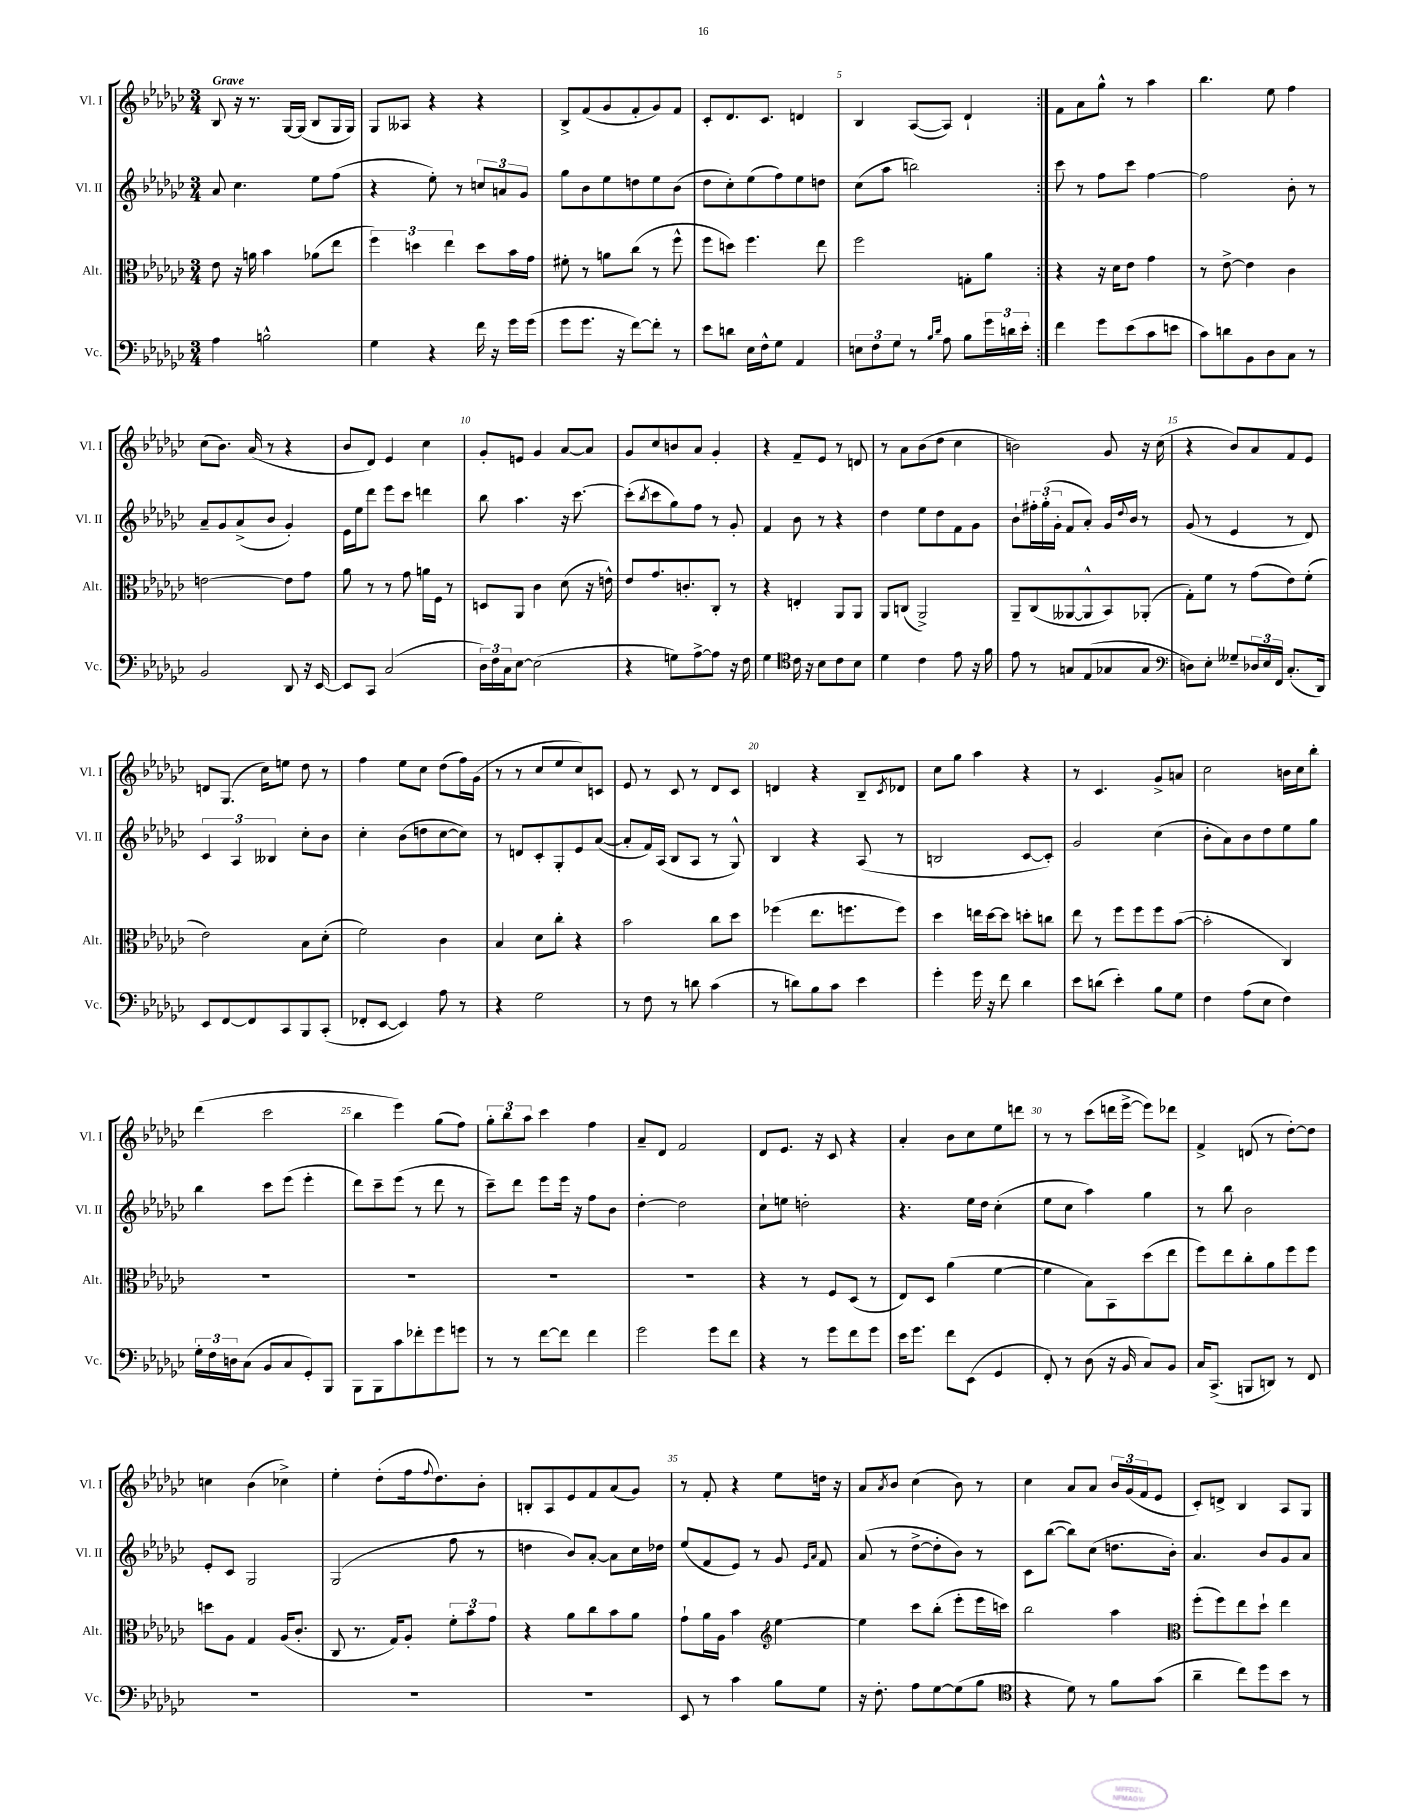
<<
\new StaffGroup <<
\new Staff = "s0" \with { instrumentName = "Vl. I" shortInstrumentName = "Vl. I" } {
    \clef treble \key ges \major \numericTimeSignature \time 3/4 \tempo "Grave"
    \repeat volta 2 { bes8 r16 r8. ges16~ ges16( bes8 ges16 ges16) |
    ges8 aeses8 r4 r4 |
    bes8-> f'8( ges'8 f'8-. ges'8) f'8 |
    ces'8-. des'8. ces'8. d'4 |
    bes4 aes8~( aes8) des'4-! | }
    f'8 aes'8 ges''8-^ r8 aes''4 |
    bes''4. ees''8 f''4 |
    ces''8( bes'8.) aes'16( r8 r4 |
    bes'8 des'8) ees'4 ces''4 |
    ges'8-. e'8 ges'4 aes'8~ aes'8 |
    ges'8 ces''8 b'8 aes'8 ges'4-. |
    r4 f'8-- ees'8 r8 d'8 |
    r8 aes'8 bes'8( des''8 ces''4 |
    b'2) ges'8 r16 ces''16( |
    r4 bes'8) aes'8 f'8 ees'8 |
    d'8 ges8.( ces''16) e''8 des''8 r8 |
    f''4 ees''8 ces''8 des''8( f''16) ges'16( |
    r8 r8 ces''8 ees''8 ces''8) c'8 |
    ees'8 r8 ces'8 r8 des'8 ces'8 |
    d'4 r4 bes8-- \acciaccatura { ces'8 } des'8 |
    ces''8 ges''8 aes''4 r4 |
    r8 ces'4. ges'8-> a'8 |
    ces''2 b'16 ces''16 bes''8-. |
    des'''4( ces'''2 |
    bes''4 ees'''4) ges''8( f''8) |
    \tuplet 3/2 { ges''8-. bes''8 aes''8 } ces'''4 f''4 |
    aes'8-- des'8 f'2 |
    des'8 ees'8. r16 ces'8 r4 |
    aes'4-. bes'8 ces''8 ees''8 d'''8 |
    r8 r8 ces'''8( d'''16 ees'''16~-> ees'''8) des'''8 |
    f'4-> d'8( r8 des''8~-.) des''8 |
    c''4 bes'4( ces''4->) |
    ees''4-. des''8-.( f''16 \appoggiatura { f''8 } des''8.) bes'8-. |
    b8-. aes8 ees'8 f'8 aes'8( ges'8) |
    r8 f'8-. r4 ees''8 d''16 r16 |
    aes'8 \acciaccatura { aes'8 } bes'8 ces''4( bes'8) r8 |
    ces''4 aes'8 aes'8 \tuplet 3/2 { bes'16 ges'16( f'16 } ees'8 |
    ces'8-.) d'8-> bes4 aes8 ges8 \bar "|." |
}
\new Staff = "s1" \with { instrumentName = "Vl. II" shortInstrumentName = "Vl. II" } {
    \clef treble \key ges \major \numericTimeSignature \time 3/4
    \repeat volta 2 { aes'8 ces''4. ees''8 f''8( |
    r4 ees''8-.) r8 \tuplet 3/2 { c''8 a'8 ges'8 } |
    ges''8 bes'8 ees''8 d''8 ees''8 bes'8( |
    des''8 ces''8-.) ees''8( f''8) ees''8 d''8 |
    ces''8( aes''8 b''2) | }
    ces'''8 r8 f''8 ces'''8 f''4~ |
    f''2 bes'8-. r8 |
    aes'8-- ges'8 aes'8->( bes'8 ges'4-.) |
    ees'16 ees''16 des'''8 ees'''8 ces'''8 d'''4 |
    bes''8 aes''4. r16 ces'''8.~ |
    ces'''8-.( \acciaccatura { bes''8 } ces'''8 ges''8) f''8 r8 ges'8-. |
    f'4 bes'8 r8 r4 |
    des''4 ees''8 des''8 f'8 ges'8 |
    bes'8-! \tuplet 3/2 { fis''16-. ges''16-.( ges'16-. } f'8 aes'8-.) ges'16 \appoggiatura { des''8 } bes'16 r8 |
    ges'8( r8 ees'4 r8 des'8) |
    \tuplet 3/2 { ces'4 aes4 beses4 } ces''8-. bes'8 |
    ces''4-. bes'8( d''8 ces''8~ ces''8) |
    r8 d'8 ces'8-. ges8-. ees'8 aes'8~( |
    aes'8-. f'16) aes16( bes8 aes8 r8 ges8-^) |
    bes4 r4 aes8( r8 |
    b2 ces'8~ ces'8-.) |
    ges'2 ces''4( |
    bes'8-. aes'8) bes'8 des''8 ees''8 ges''8 |
    bes''4 ces'''8 ees'''8( ees'''4-. |
    des'''8) ces'''8-- ees'''8( r8 des'''8 r8 |
    ces'''8--) des'''8 ees'''8 ees'''16 r16 f''8 bes'8 |
    des''4~-. des''2 |
    ces''8-! e''8 d''2-. |
    r4. ees''16 des''16 ces''4-.( |
    ees''8 ces''8 aes''4) ges''4 |
    r8 bes''8 bes'2 |
    ees'8-. ces'8 ges2 |
    ges2( f''8 r8 |
    d''4 bes'8) aes'8~-. aes'8 ces''16 des''16 |
    ees''8( f'8 ees'8) r8 ges'8 \grace { ees'16 aes'16 } f'8 |
    aes'8( r8 des''8~-> des''8-. bes'8) r8 |
    ces'8 bes''8~( bes''8) ces''8( d''8. bes'16-.) |
    aes'4. bes'8 ges'8 aes'8 \bar "|." |
}
\new Staff = "s2" \with { instrumentName = "Alt." shortInstrumentName = "Alt." } {
    \clef alto \key ges \major \numericTimeSignature \time 3/4
    \repeat volta 2 { ees'8 r16 a'16 bes'4 aes'8( ees''8 |
    \tuplet 3/2 { f''4) d''4 ees''4 } d''8 bes'16 ges'16 |
    fis'8-. r8 a'8 ces''8( r8 f''8-^ |
    f''8 d''8) f''4. ees''8 |
    f''2 g8-. aes'8 | }
    r4 r16 des'16 ees'8 ges'4 |
    r8 ees'8~-> ees'4 ces'4 |
    e'2~ e'8 ges'8 |
    aes'8 r8 r8 ges'8 a'16 f16 r8 |
    d8 aes,8 ces'4 des'8( r16 e'16-^) |
    ees'8 ges'8. c'8.-. ces8-. r8 |
    r4 e4-. aes,8 aes,8 |
    aes,8 c8( aes,2->) |
    aes,8-- ces8( aeses,8~ aeses,8-^ bes,8) aes,8-.( |
    ges8-.) f'8 r8 ges'8( ees'8) f'8-.( |
    ees'2) bes8 des'8-.( |
    f'2) ces'4 |
    bes4 des'8 ces''8-. r4 |
    bes'2 ces''8 des''8 |
    fes''4( ees''8. f''8. f''8) |
    des''4 e''16 des''16~ des''8 d''8-. c''8 |
    ees''8 r8 f''8 f''8 f''8 bes'8~( |
    bes'2-. ces4) |
    R2. |
    R2. |
    R2. |
    R2. |
    r4 r8 f8 des8( r8 |
    ees8) des8 aes'4( f'4~ |
    f'4 bes8) bes,8 des''8( ees''8 |
    f''8) ees''8 ces''8-. aes'8 f''8 f''8 |
    d''8 aes8 ges4 aes16( ces'8.-. |
    ces8 r8. ges16) aes8-. \tuplet 3/2 { f'8-. bes'8 ges'8 } |
    r4 aes'8 ces''8 bes'8 aes'8 |
    ges'8-! aes'16 aes16 bes'4 \clef treble ees''4~ |
    ees''4 ces'''8 bes''8-.( ees'''8-. ees'''16 c'''16) |
    bes''2 aes''4 |
    \clef alto f''8-.( f''8) ees''8 des''8-! ees''4 \bar "|." |
}
\new Staff = "s3" \with { instrumentName = "Vc." shortInstrumentName = "Vc." } {
    \clef bass \key ges \major \numericTimeSignature \time 3/4
    \repeat volta 2 { aes4 b2-^ |
    ges4 r4 f'16 r16 ges'16 ges'16( |
    ges'8 ges'8. r16 f'8~) f'8-. r8 |
    ees'8 d'8 ees16 f16-^ ges8 aes,4 |
    \tuplet 3/2 { e8 f8 ges8 } r8 \grace { bes16 des'16 } aes8 bes8 \tuplet 3/2 { ges'16 d'16 ees'16-. } | }
    f'4 ges'8 ees'8( ces'8 e'8 |
    ces'8) d'8 bes,8 des8 ces8 r8 |
    bes,2 des,8 r16 ees,16~ |
    ees,8 ces,8 ces2( |
    \tuplet 3/2 { des16) f16 ces16 } ees8~ ees2( |
    r4 g8) aes8~-> aes8 r16 f16 |
    ges4 \clef tenor ces'16 r16 bes8 ces'8 bes8 |
    des'4 ces'4 ees'8 r16 f'16 |
    ees'8 r8 g8 ees8( ges8 ges8 |
    \clef bass d8) ees8-. geses8-- \tuplet 3/2 { des16 ees16 f,16 } ces8.-.( des,16) |
    ees,8 f,8~ f,8 ces,8 bes,,8 ces,8-.( |
    fes,8-. ees,8~ ees,4) aes8 r8 |
    r4 ges2 |
    r8 f8 r8 d'8 ces'4( |
    r8 d'8) bes8 ces'8 ees'4 |
    ges'4-. ges'16 r16 f'8 des'4 |
    ees'8 d'8( ees'4-.) bes8 ges8 |
    f4 aes8( ees8 f4) |
    \tuplet 3/2 { ges16-. f16 d16 } ces8( bes,8 ces8 ges,8-.) bes,,8 |
    bes,,8 bes,,8 ces'8 fes'8-. ges'8 g'8 |
    r8 r8 f'8~ f'8 f'4 |
    ges'2 ges'8 f'8 |
    r4 r8 ges'8 f'8 ges'8 |
    ees'16 ges'8. f'8 ees,8( ges,4 |
    f,8-.) r8 des8( r16 bes,16 ces8) bes,8 |
    ces16 ces,8.->( b,,8 d,8) r8 f,8 |
    R2. |
    R2. |
    R2. |
    ees,8 r8 ces'4 bes8 ges8 |
    r16 f8.-. aes8 ges8~ ges8( bes8 |
    \clef tenor r4 des'8) r8 f'8 ges'8( |
    aes'4-- ces''8) des''8 bes'8 r8 \bar "|." |
}
>>
>>
\layout { \context { \Score \override BarNumber.break-visibility = ##(#f #t #t) barNumberVisibility = #(every-nth-bar-number-visible 5) } }
